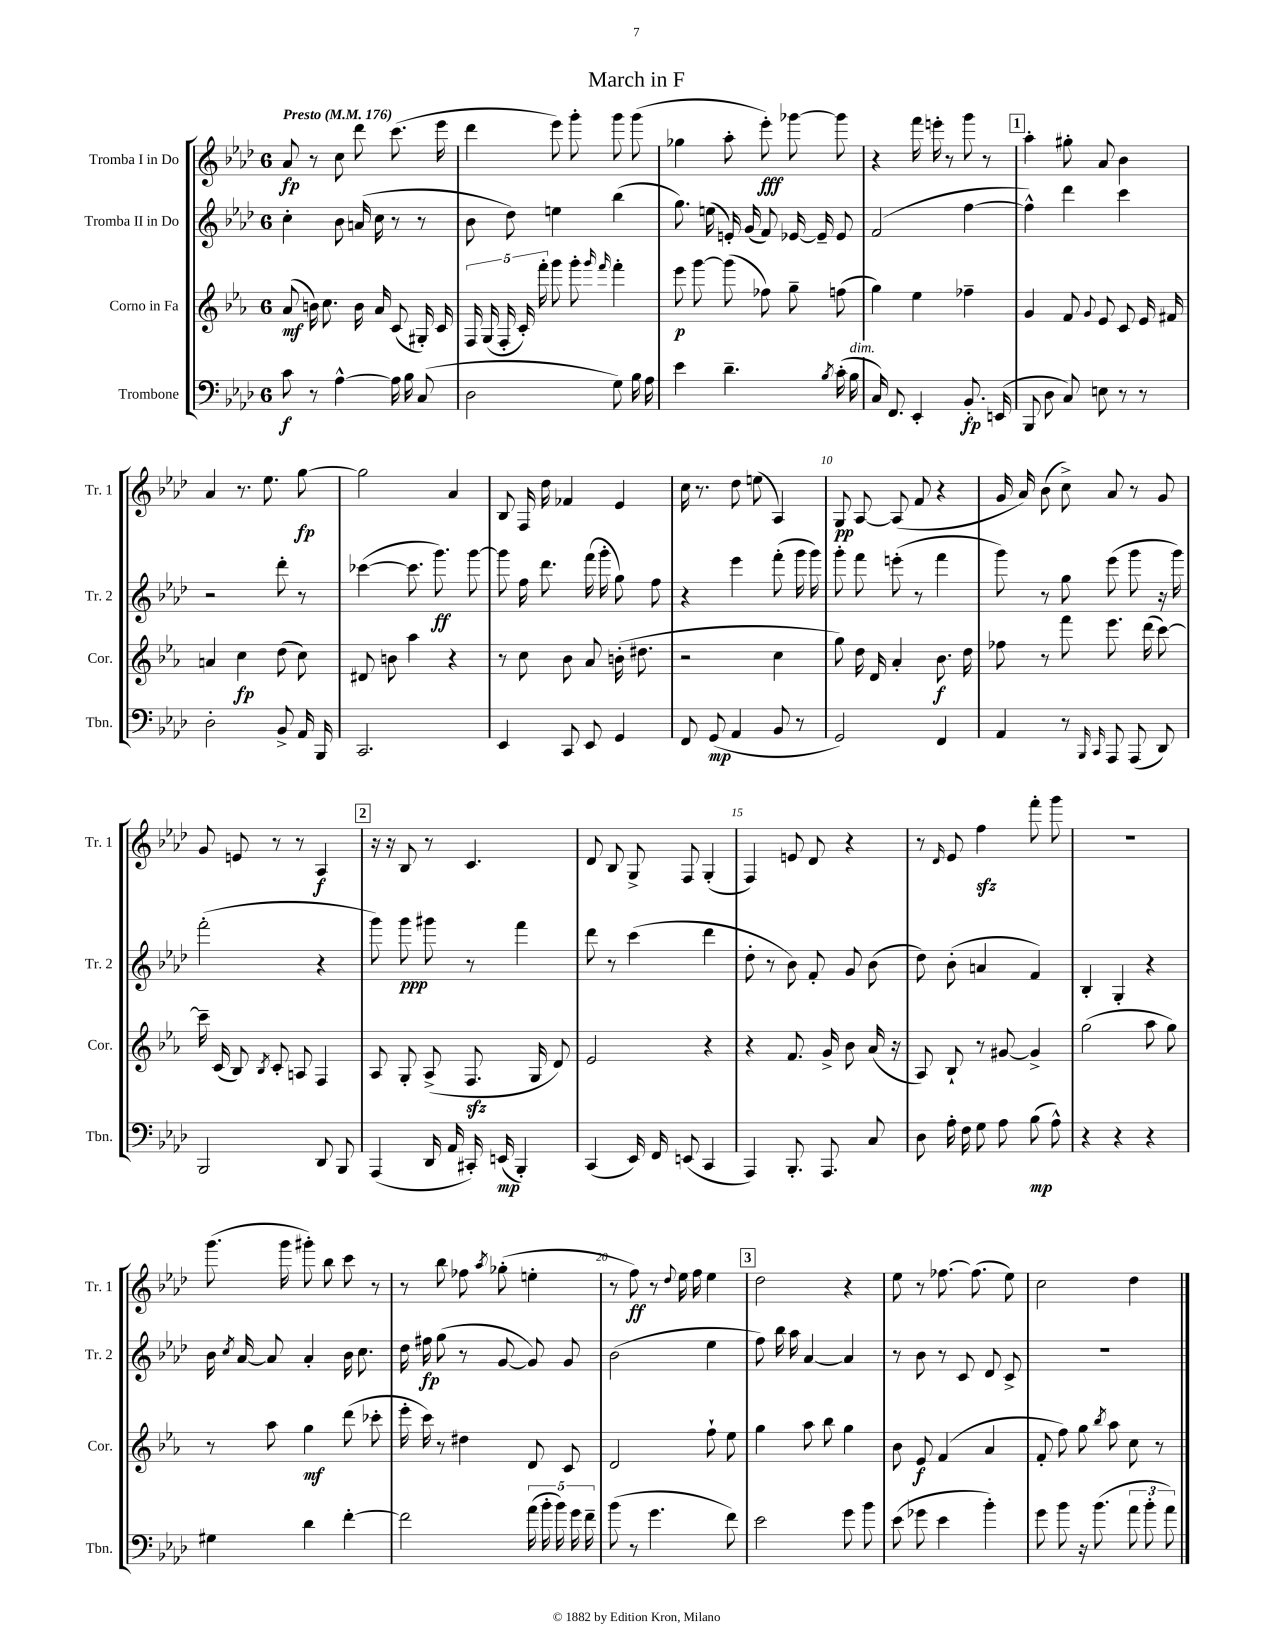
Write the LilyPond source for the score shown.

\header { title = "March in F" }
<<
\new StaffGroup <<
\new Staff = "s0" \with { instrumentName = "Tromba I in Do" shortInstrumentName = "Tr. 1" } {
    \clef treble \key aes \major \once \override Staff.TimeSignature.style = #'single-digit \time 6/8 \tempo "Presto" 4 = 176
    \autoBeamOff aes'8\fp r8 c''8 des'''8 c'''8.( ees'''16 |
    des'''4 ees'''8) g'''8-. g'''8 g'''8( |
    ges''4 aes''8-. ees'''8-.\fff) ges'''8~ ges'''8 |
    r4 f'''16 e'''16-. r8 g'''8 r8 |
    \mark \markup { \box "1" } aes''4-. gis''8-. aes'8 bes'4 |
    aes'4 r8. ees''8. g''8~\fp |
    g''2 aes'4 |
    bes8 f16 des''16 fes'4 ees'4 |
    c''16 r8. des''8 e''8( aes4) |
    g8\pp aes8~ aes8( f'8 r4 |
    g'16 aes'16) bes'8( c''8->) aes'8 r8 g'8 |
    g'8 e'8 r8 r8 aes4\f |
    \mark \markup { \box "2" } r16 r16 bes8 r8 c'4. |
    des'8 bes8 g8-> f8 g4-.( |
    f4) e'8 des'8 r4 |
    r8 \grace { des'16 } ees'8 f''4\sfz f'''8-. g'''8 |
    R2. |
    g'''8.( g'''16 gis'''8-.) bes''8 c'''8 r8 |
    r8 bes''8 fes''8 \acciaccatura { aes''8 } ges''8-.( e''4-. |
    r8 f''8\ff) r8 \appoggiatura { des''8 } ees''16 f''16 ees''4 |
    \mark \markup { \box "3" } des''2 r4 |
    ees''8 r8 fes''8.~ fes''8.( ees''8) |
    c''2 des''4 \bar "|." |
}
\new Staff = "s1" \with { instrumentName = "Tromba II in Do" shortInstrumentName = "Tr. 2" } {
    \clef treble \key aes \major \once \override Staff.TimeSignature.style = #'single-digit \time 6/8
    \autoBeamOff c''4-. bes'8 a'16( c''16 r8 r8 |
    bes'8 des''8) e''4 bes''4( |
    g''8.) e''16( e'16-.) g'16( f'8) ees'16~ ees'16-- ees'8 |
    f'2( f''4~ |
    \mark \markup { \box "1" } f''4-^) des'''4 c'''4 |
    r2 des'''8-. r8 |
    ces'''4~( ces'''8. g'''8.\ff) g'''8~ |
    g'''8 f''16 des'''8. f'''16( g'''16-. g''8) f''8 |
    r4 ees'''4 f'''8-.( g'''16 g'''16) |
    g'''8-. f'''8 e'''8-.( r8 f'''4 |
    g'''8) r8 g''8 ees'''8( g'''8 r16 g'''16) |
    f'''2-.( r4 |
    \mark \markup { \box "2" } g'''8) g'''8\ppp gis'''8 r8 f'''4 |
    des'''8 r8 c'''4( des'''4 |
    des''8-. r8 bes'8) f'8-. g'8 bes'8( |
    des''8) bes'8-.( a'4 f'4) |
    bes4-. g4-. r4 |
    bes'16 \acciaccatura { c''8 } aes'16~ aes'8 aes'4-. bes'16 c''8. |
    des''16 fis''16\fp g''8( r8 g'8~ g'8) g'8 |
    bes'2( ees''4 |
    \mark \markup { \box "3" } f''8) bes''16 aes''16 aes'4~ aes'4 |
    r8 bes'8 r8 c'8 des'8 c'8-> |
    R2. \bar "|." |
}
\new Staff = "s2" \with { instrumentName = "Corno in Fa" shortInstrumentName = "Cor." } {
    \clef treble \key ees \major \once \override Staff.TimeSignature.style = #'single-digit \time 6/8
    \autoBeamOff aes'8\mf( b'16) c''8. b'16 aes'16 c'8( gis16-.) c'16 |
    \tuplet 5/4 { f16 g16( f16-. c'16-.) f'''16-. } g'''8 g'''8-. \grace { g'''16 f'''16 } f'''4-. |
    ees'''8\p g'''8~ g'''8( fes''8) g''8-- f''8( |
    g''4) ees''4 fes''4-- |
    \mark \markup { \box "1" } g'4 f'8 \appoggiatura { g'8 } ees'8 c'8 ees'16 fis'16 |
    a'4 c''4\fp d''8( c''8) |
    dis'8 b'8 aes''4 r4 |
    r8 c''8 bes'8 aes'8 b'16-.( dis''8. |
    r2 c''4 |
    g''8) d''16 d'16 aes'4-. bes'8.\f d''16 |
    fes''8 r8 f'''8 ees'''8. d'''16( c'''8~) |
    c'''16-- c'16( bes8) \acciaccatura { bes8 } c'8-. a8 f4 |
    \mark \markup { \box "2" } aes8 g8-. aes8->( f8.\sfz g16 d'8) |
    ees'2 r4 |
    r4 f'8. g'16-> bes'8 aes'16( r16 |
    aes8) bes8-! r8 gis'8~ gis'4-> |
    g''2( aes''8 g''8) |
    r8 aes''8 g''4\mf d'''8( ces'''8-. |
    ees'''16-. c'''16) r8 dis''4 d'8 c'8 |
    d'2 f''8-! ees''8 |
    \mark \markup { \box "3" } g''4 aes''8 bes''8 g''4 |
    bes'8 ees'8\f f'4( aes'4 |
    f'8-. f''8) g''8 \acciaccatura { bes''8 } aes''8 c''8 r8 \bar "|." |
}
\new Staff = "s3" \with { instrumentName = "Trombone" shortInstrumentName = "Tbn." } {
    \clef bass \key aes \major \once \override Staff.TimeSignature.style = #'single-digit \time 6/8
    \autoBeamOff c'8\f r8 aes4~-^ aes16 bes16 c8( |
    des2 g8) bes16 aes16 |
    ees'4 des'4.-- \acciaccatura { bes8 } c'16-.( bes16^\markup { \italic "dim." } |
    c16) f,8. ees,4-. bes,8.-.\fp e,16( |
    \mark \markup { \box "1" } bes,,8 des8 c8) e8 r8 r8 |
    des2-. bes,8-> aes,16 bes,,16 |
    c,2. |
    ees,4 c,8 ees,8 g,4 |
    f,8 g,8\mp( aes,4 bes,8 r8 |
    g,2) f,4 |
    aes,4 r8 \grace { bes,,16 c,16 } aes,,8 aes,,8( des,8) |
    bes,,2 des,8 bes,,8 |
    \mark \markup { \box "2" } aes,,4( des,16 aes,16 cis,16-.) e,16\mp( bes,,4-.) |
    c,4( ees,16) f,16 e,8( c,4 |
    aes,,4) bes,,8.-. aes,,8. c8 |
    des8 aes16-. f16 g8 aes8 bes8\mp( aes8-^) |
    r4 r4 r4 |
    gis4 des'4 f'4~-. |
    f'2 \tuplet 5/4 { aes'16( bes'16-. bes'16) g'16 f'16-- } |
    bes'8( r8 g'4. f'8) |
    \mark \markup { \box "3" } ees'2 g'8 bes'8 |
    ees'8( ges'8 ees'4 bes'4-.) |
    g'8 bes'8 r16 bes'8.( \tuplet 3/2 { aes'8 bes'8-. aes'8) } \bar "|." |
}
>>
>>
\layout { \context { \Score \override BarNumber.break-visibility = ##(#f #t #t) barNumberVisibility = #(every-nth-bar-number-visible 5) } }
